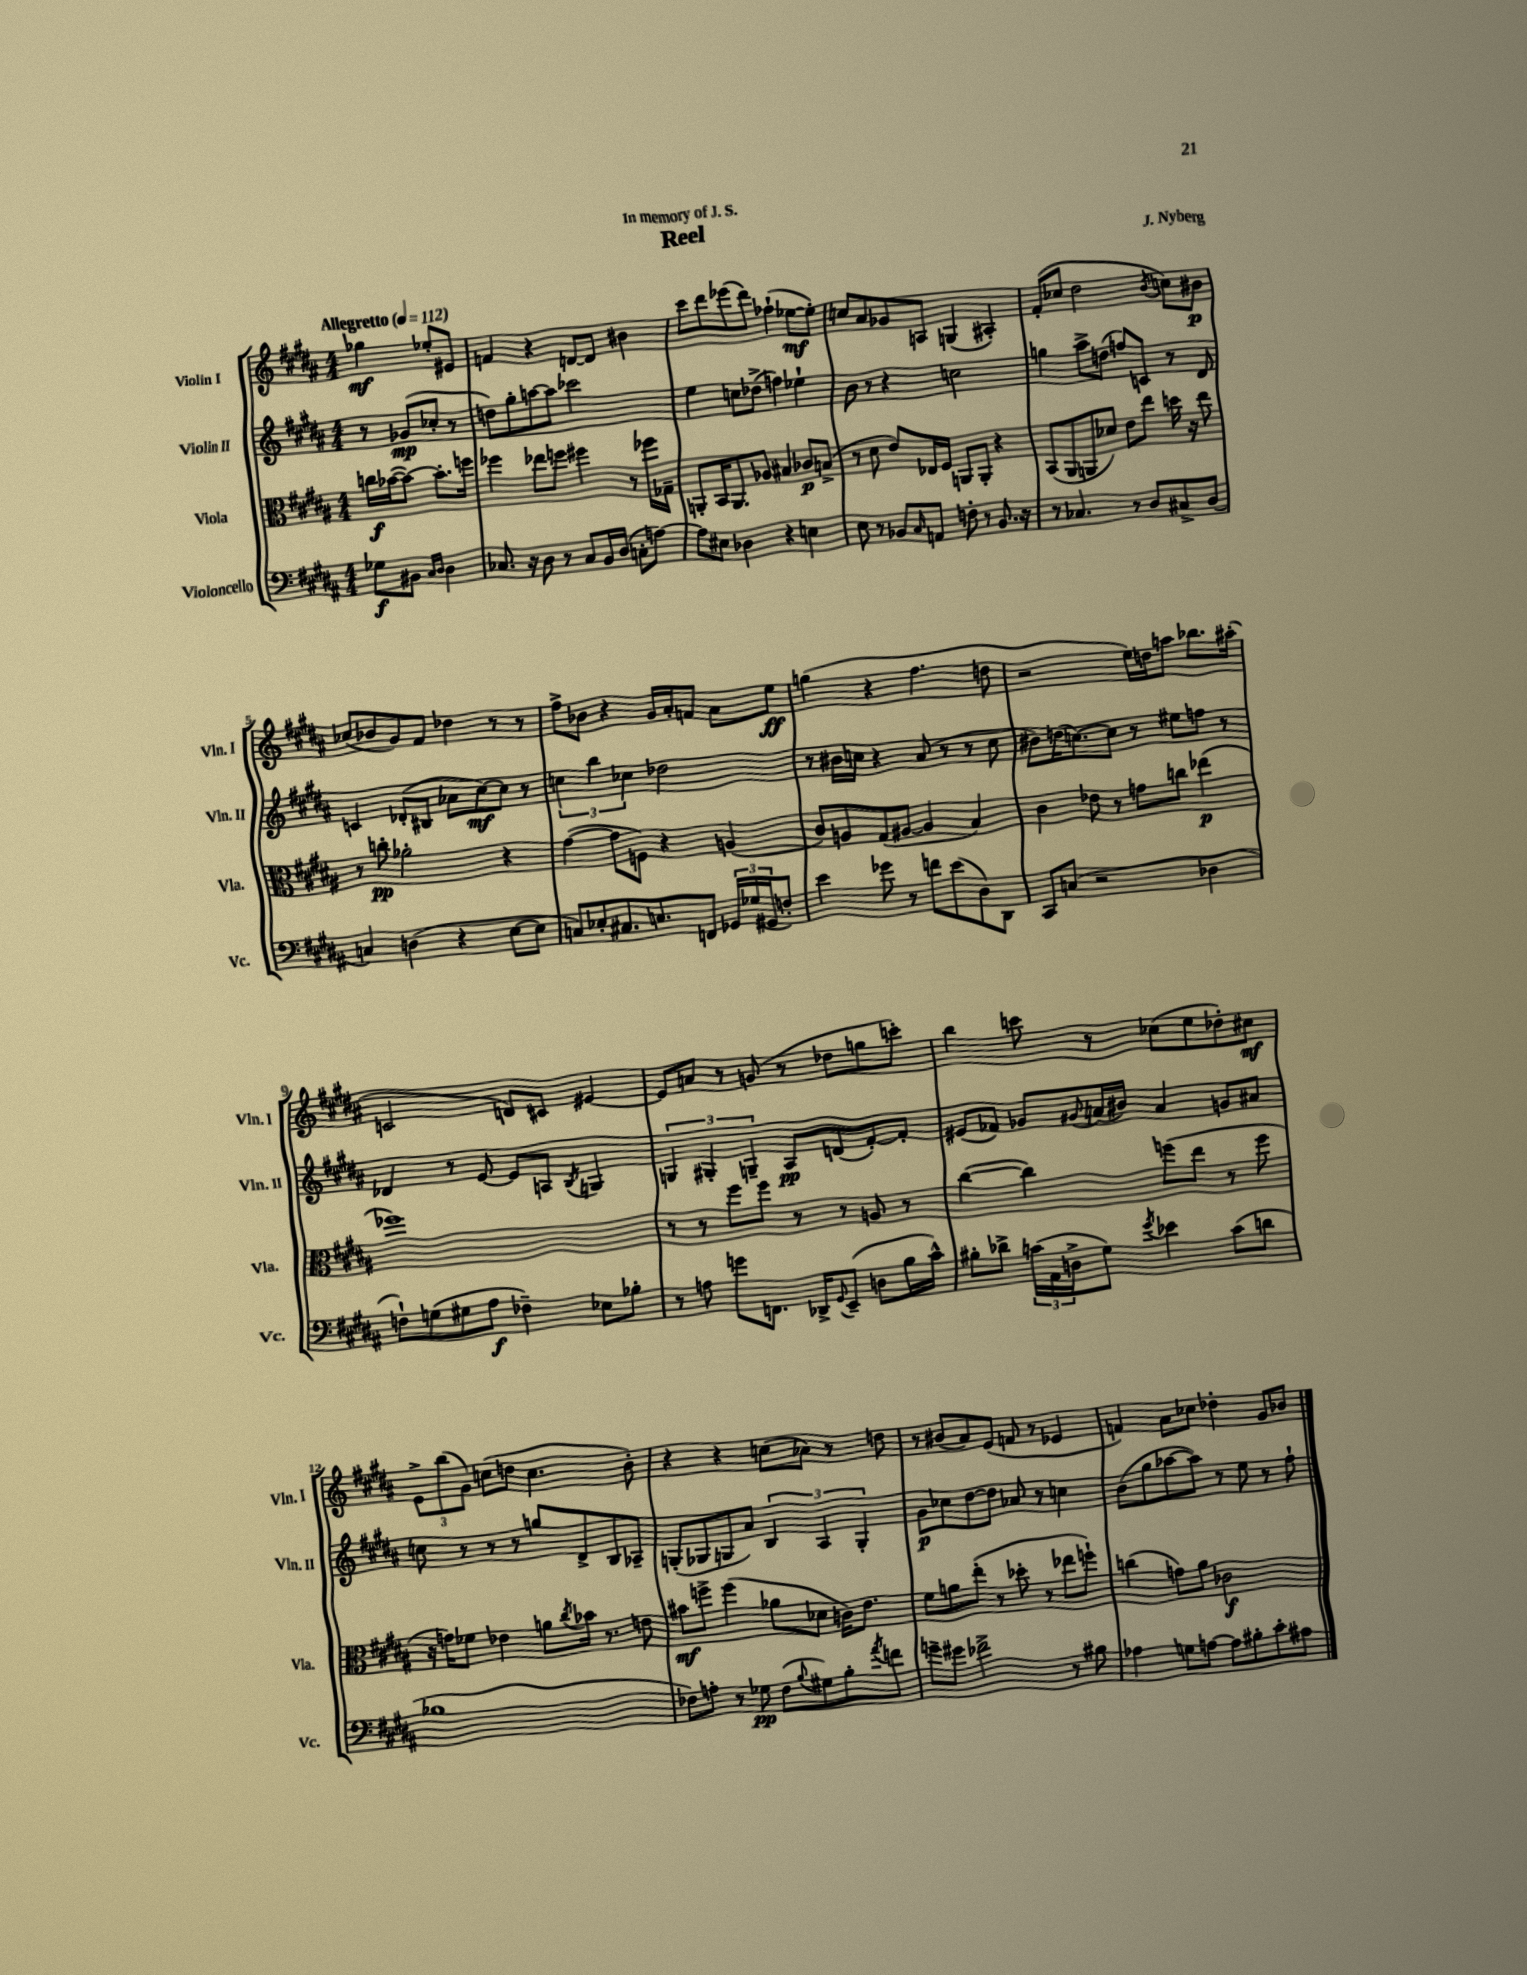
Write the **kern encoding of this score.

**kern	**dynam	**kern	**dynam	**kern	**dynam	**kern	**dynam
*part4	*part4	*part3	*part3	*part2	*part2	*part1	*part1
*staff4	*staff4	*staff3	*staff3	*staff2	*staff2	*staff1	*staff1
*I"Violoncello	*	*I"Viola	*	*I"Violin II	*	*I"Violin I	*
*I'Vc.	*	*I'Vla.	*	*I'Vln. II	*	*I'Vln. I	*
*clefF4	*	*clefC3	*	*clefG2	*	*clefG2	*
*k[f#c#g#d#a#]	*	*k[f#c#g#d#a#]	*	*k[f#c#g#d#a#]	*	*k[f#c#g#d#a#]	*
*M4/4	*	*M4/4	*	*M4/4	*	*M4/4	*
*MM112	*	*MM112	*	*MM112	*	*MM112	*
=	=	=	=	=	=	=	=
!	!	!	!	!	!	!LO:TX:a:B:t=Allegretto	!
8G-X\L	f	16ccn\LL	f	8r	.	4gg-X\	mf
.	.	([16b-X\J	.	.	.	.	.
8BB#X\J	.	8b-\J_)	.	(8g-X/L	mp	.	.
16qqC#/LL	.	.	.	.	.	.	.
16qqD#/JJ	.	.	.	.	.	.	.
4D#\	.	8.b-'\L]	.	8cc-X'/J	.	8ee-X'/L	.
.	.	.	.	8r	.	8e#X/J	.
.	.	16ffn\Jk	.	.	.	.	.
=1	=1	=1	=1	=1	=1	=1	=1
8.C-X/	.	4ff-X\	.	8ddn\L)	.	4fn/	.
.	.	.	.	8gg#'\	.	.	.
16r	.	.	.	.	.	.	.
8D#\	.	8ee-X\L	.	[8aan\	.	4r	.
8r	.	8ffn\J	.	8aa\J]	.	.	.
8C-/L	.	4ff#X\	.	2ccc-X\	.	[8dn/L	.
16BB/L	.	.	.	.	.	8d/J]	.
(16D#/JJ	.	.	.	.	.	.	.
8Cn'\L	.	8r	.	.	.	4b#X\	.
[8An\J)	.	16ff-X\LL	.	.	.	.	.
.	.	16G-X~\JJ	.	.	.	.	.
=2	=2	=2	=2	=2	=2	=2	=2
8A\L]	.	8AAn'/L	.	4ee\	.	8ccc#\L	.
8E#X\J	.	16BB/K	.	.	.	8ddd#\	.
.	.	8.AA/	.	.	.	.	.
4D-X\	.	.	.	8ccn\L	.	(8eee-X\	.
.	.	8A-X/J	.	(8dd-X^\J	.	8ddd#\J)	.
4r	.	4B#X/	.	4ffn\)	.	(4ff-X`\	.
4En\	.	8c-X/L	p	4ee-X`\	.	[8ee-X\L	mf
.	.	(8Bn^/J	.	.	.	8ee-'\J])	.
=3	=3	=3	=3	=3	=3	=3	=3
8E\	.	8r	.	8b\	.	8ccn/L	.
8r	.	8d#\	.	8r	.	8a#/	.
8BB-X/L	.	8e/L)	.	4r	.	8g-X/	.
16qqC#/	.	.	.	.	.	.	.
8AAn/J	.	16E-X/L	.	.	.	8An/J	.
.	.	16F#/JJ	.	.	.	.	.
8Fn'\	.	8AAn/L	.	2ccn\	.	(4Gn/	.
8r	.	8AA'/J	.	.	.	.	.
8.BB-/	.	4r	.	.	.	4A#X'/)	.
16r	.	.	.	.	.	.	.
=4	=4	=4	=4	=4	=4	=4	=4
8r	.	(8BB/L	.	4ggn\	.	(8f#'/L	.
4.C-X/	.	8AA#/	.	.	.	8cc-X/J	.
.	.	8AAn/	.	8aa#^\L	.	2dd#\	.
.	.	8d-X/J)	.	(8ddn\J	.	.	.
8r	.	8e\L	.	8ffn/L)	.	.	.
8D#/L	.	8ee\J	.	8cn/J	.	.	.
.	.	.	.	.	.	8qb/	.
8C#X^/	.	16ddn\	.	8r	.	8ccn\L)	.
.	.	16r	.	.	.	.	.
(8D#/J	.	8ee\	.	8d#/	.	8b#X\J	p
!!LO:LB:g=z
=5	=5	=5	=5	=5	=5	=5	=5
4Cn/)	.	8r	.	4cn/	.	(8cc-X/L	.
.	.	8ccn'\	pp	.	.	8b-X/	.
(4Dn\	.	2a-X'\	.	(8d-X'/L	.	8g#/)	.
.	.	.	.	8B#X/J	.	8f#/J	.
4r	.	.	.	8a-X\L	.	4dd-X\	.
.	.	.	.	[8cc#\)	mf	.	.
[8E\L	.	4r	.	8cc#\J]	.	8r	.
8E\J]	.	.	.	8r	.	8r	.
=6	=6	=6	=6	=6	=6	=6	=6
8Cn/L)	.	([4g#\	.	6ccn\	.	8ff#^\L	.
8E-X'/	.	.	.	.	.	8b-X\J	.
.	.	.	.	6bb\	.	.	.
8.C#X/	.	8g#\L]	.	.	.	4r	.
.	.	.	.	6cc-X\	.	.	.
.	.	8Fn\J)	.	.	.	.	.
8.En/	.	.	.	.	.	.	.
.	.	4r	.	2dd-X\	.	16g#/LL	.
.	.	.	.	.	.	16a#'/J	.
8FFn/J	.	.	.	.	.	8fn/J	.
24GG-X/LL	.	(4An/	.	.	.	8a#\L	.
(24G-X/	.	.	.	.	.	.	.
24GG#X/J	.	.	.	.	.	.	.
8Fn'/J)	.	.	.	.	.	8ee\J	ff
=7	=7	=7	=7	=7	=7	=7	=7
4e\	.	8c#/L)	.	8r	.	(4ggn\	.
.	.	8An/	.	16b#X\LL	.	.	.
.	.	.	.	16ccn\JJ	.	.	.
8g-X\	.	(8G#/	.	4r	.	4r	.
8r	.	[8A#X/J	.	.	.	.	.
8fn\L	.	4A#/]	.	(8a#/	.	4.ff#\	.
(8e\	.	.	.	8r	.	.	.
8D#\)	.	4B/)	.	8r	.	.	.
8DD#\J	.	.	.	8cc\	.	8ddn\	.
=8	=8	=8	=8	=8	=8	=8	=8
8CC#/L	.	4c#\	.	8b#X\L)	.	2r	.
(8Cn/J	.	.	.	(16ddn\K	.	.	.
.	.	.	.	[8.ccn\)	.	.	.
2r	.	8e-X\	.	.	.	.	.
.	.	8r	.	8cc\J]	.	.	.
.	.	8gn\L	.	8r	.	16ee\LL)	.
.	.	.	.	.	.	16ddn\J	.
.	.	8ccn\J	.	8ee#X\L	.	8aan\J	.
4D-X\	.	(4ee-X\	p	8ffn\J	.	8.bb-X\L	.
.	.	.	.	8r	.	.	.
.	.	.	.	.	.	(16aa#X'\Jk	.
!!LO:LB:g=z
=9	=9	=9	=9	=9	=9	=9	=9
8Fn`\L)	.	1ff-X)	.	4d-X/	.	2cn/	.
(8Gn\	.	.	.	.	.	.	.
8G#X\	.	.	.	8r	.	.	.
8A#\J	f	.	.	[8e/	.	.	.
4F-X~\)	.	.	.	8e/L]	.	8dn/L)	.
.	.	.	.	8An/J	.	8c#X/J	.
.	.	.	.	8qB/	.	.	.
8E-X\L	.	.	.	4Gn/	.	[4e#X/	.
8B-X'\J	.	.	.	.	.	.	.
=10	=10	=10	=10	=10	=10	=10	=10
8r	.	8r	.	6Gn/	.	8e#/L]	.
8An\	.	8r	.	.	.	8an/J	.
.	.	.	.	6G#X'/	.	.	.
8gn\L	.	8ff#\L	.	.	.	8r	.
.	.	.	.	6Gn~/	.	.	.
8.FFn\J	.	8ff#\J	.	.	.	(8gn/	.
.	.	8r	.	8A#/L	pp	8r	.
16DD-X^/KL	.	.	.	.	.	.	.
8qqGG#/	.	.	.	.	.	.	.
(8EE~/J	.	8r	.	(8dn/	.	8dd-X\L	.
8Dn\L	.	8An/	.	[8f#'/)	.	8ggn\	.
16B\L	.	8r	.	8f#'/J]	.	8cccn'\J)	.
16c#^^\JJ)	.	.	.	.	.	.	.
=11	=11	=11	=11	=11	=11	=11	=11
8B#X'\L	.	([4cc#\	.	(8e#X/L	.	4bb\	.
8d-X^\J	.	.	.	8f-X/J)	.	.	.
(24cn\LL	.	4cc#\])	.	8g-X/L	.	8cccn\	.
24AA#\	.	.	.	.	.	.	.
24Dn^\J	.	.	.	.	.	.	.
.	.	.	.	8qqg#X/	.	.	.
8G#\J)	.	.	.	(16an/L	.	8r	.
.	.	.	.	16b#X/JJ)	.	.	.
8qg#/	.	.	.	.	.	.	.
4e-X\	.	(8ffn\L	.	4a/	.	(8cc-X\L	.
.	.	8ee\J	.	.	.	8ee\	.
(8c\L	.	8r	.	8gn/L	.	8dd-X'\)	.
8dn\J	.	8ff\	.	8a#X/J	.	8cc#X\J	mf
!!LO:LB:g=z
=12	=12	=12	=12	=12	=12	=12	=12
1B-X	.	16r	.	8ccn\	.	12e^\L	.
.	.	16gn\KL)	.	.	.	.	.
.	.	.	.	.	.	(12bb\	.
.	.	8f-X\J	.	8r	.	.	.
.	.	.	.	.	.	12g#\J)	.
.	.	4e-X\	.	8r	.	(8ccn\L	.
.	.	.	.	8r	.	8ddn\J	.
.	.	8an\L	.	8ggn/L	.	4.cc\	.
.	.	8qcc#/	.	.	.	.	.
.	.	16b-X\Jk	.	8d#^/	.	.	.
.	.	8.r	.	.	.	.	.
.	.	.	.	8B/	.	.	.
.	.	8en\	.	8A-X~/J	.	8b'\)	.
=13	=13	=13	=13	=13	=13	=13	=13
8F-X\L)	.	8b#X\L	mf	(8Gn'/L	.	4r	.
8An'\J	.	8ffn^\J	.	8G-X/	.	.	.
8r	.	(4ff\	.	8Gn/	.	4r	.
8G-X\	pp	.	.	8a#/J)	.	.	.
(8F-\L	.	8a-X\L	.	6B/	.	(8ccn\L	.
8qqB/	.	.	.	.	.	.	.
8G#X\)	.	8d-X\J	.	.	.	8a-X\J)	.
.	.	.	.	6A#/	.	.	.
8B'\	.	16cn\KL)	.	.	.	8r	.
.	.	8.e\J	.	.	.	.	.
.	.	.	.	6G'/	.	.	.
8qa#/	.	.	.	.	.	.	.
8fn\J	.	.	.	.	.	8ddn\	.
=14	=14	=14	=14	=14	=14	=14	=14
8gn~\L	.	8f#\L	.	8g#\L	p	8r	.
8g#X\J	.	8an\	.	8cc-X\	.	(8b#X/L	.
2f-X^\	.	(8ee'\J	.	[8dd#\	.	8a#/)	.
.	.	8r	.	8dd#\J]	.	(8e/J	.
.	.	8dd-X'\	.	8a-X/	.	8fn/	.
.	.	8r	.	8r	.	8r	.
8r	.	8ee-X\L	.	4ccn\	.	4e-X/	.
8B#X\	.	8ffn`\J)	.	.	.	.	.
=15	=15	=15	=15	=15	=15	=15	=15
4A-X\	.	(4ccn\	.	(8b\L	.	4fn/)	.
.	.	.	.	8gg#\	.	.	.
8Gn\L	.	8gn\L)	.	[8aa-X\	.	8a#\L	.
[8An\J	.	8a#\J	.	8aa-\J])	.	8cc-X\J	.
8A\L]	.	2c-X\	f	8r	.	4dd-X'\	.
8B#X'\	.	.	.	8ee\	.	.	.
8c#'\	.	.	.	8r	.	8g#/L	.
8A#X\J	.	.	.	8ff#`\	.	8b-X/J	.
==	==	==	==	==	==	==	==
*-	*-	*-	*-	*-	*-	*-	*-
